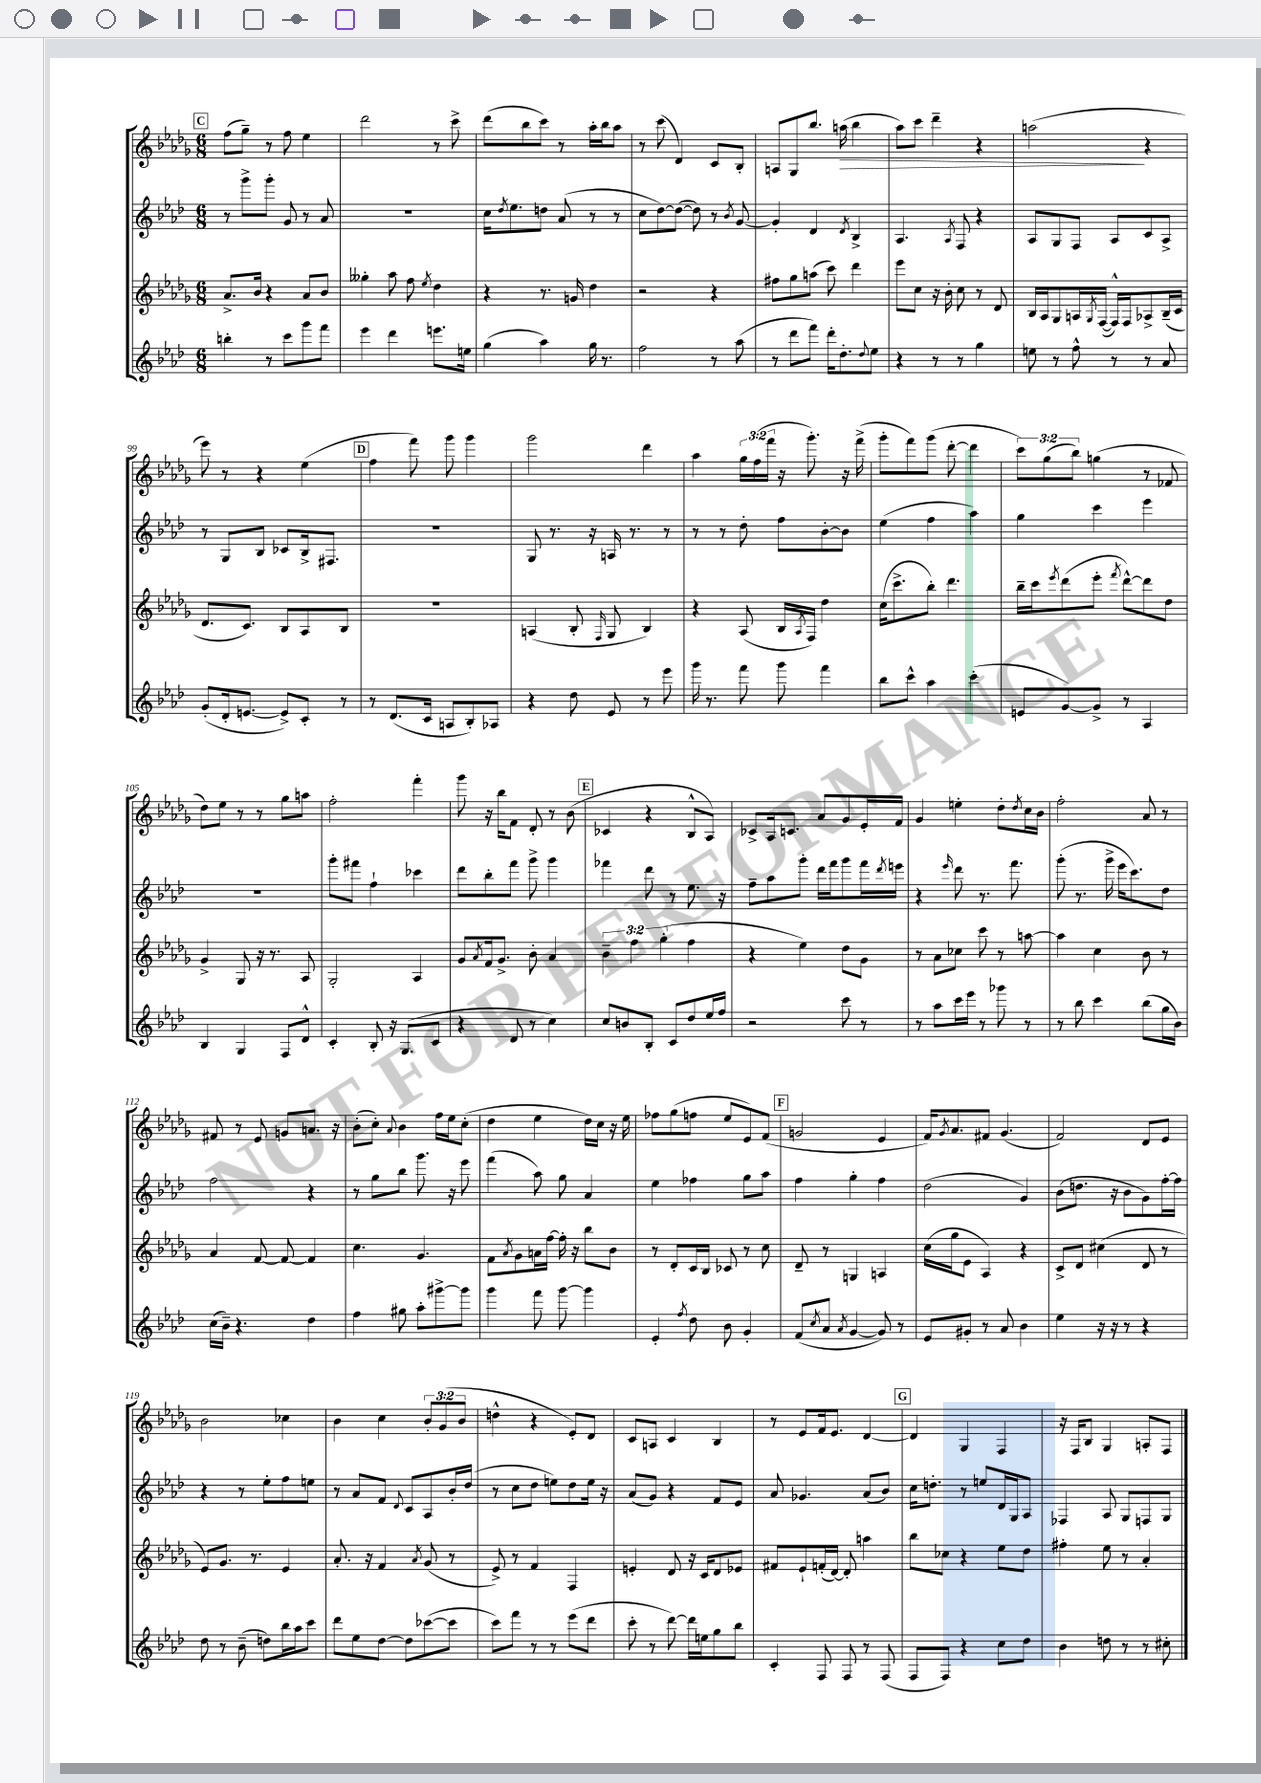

**kern	**kern	**kern	**kern
*staff4	*staff3	*staff2	*staff1
*clefG2	*clefG2	*clefG2	*clefG2
*k[b-e-a-d-]	*k[b-e-a-d-g-]	*k[b-e-a-d-]	*k[b-e-a-d-g-]
*M6/8	*M6/8	*M6/8	*M6/8
4bb'	8.a-^	8r	(8ff
.	.	8ggg^	8gg-~)
.	16b-	.	.
8r	4r	8ggg'	8r
8ccc	.	8g	8ff
8ggg	8a-	8r	4ee-
8fff	8b-	8a-	.
=	=	=	=
4eee-	4gg--'	2.r	2ddd-
4ddd-	8aa-	.	.
.	8ff	.	.
.	8qee-	.	.
8.eee	4dd-	.	8r
.	.	.	8ccc^
16ee	.	.	.
=	=	=	=
(4gg	4r	16cc	(8ddd-
.	.	8qdd-	.
.	.	8.ee-	.
.	.	.	8bb-
4aa-)	8.r	8dd	8ccc)
.	.	(8a-	8r
.	16g	.	.
16gg	4dd-	8r	16aa-'
8.r	.	.	16bb-
.	.	8r	8aa-
=	=	=	=
2ff	2r	8cc	8r
.	.	[8dd-)	(8ccc
.	.	(8dd-_	4d-)
.	.	8dd-])	.
8r	4r	8r	8c
.	.	8qb-	.
(8aa-	.	[8g	8B-'
=	=	=	=
8r	8ff#	4g']	8A
8ddd-	8gg-	.	8G-
8fff)	(8aa	4d-	8.bb-
16ddd-'	8ccc)	.	.
8.dd-'	.	.	(16aa
.	.	8qd-	.
.	4ddd-	4B-^	4bb-
8qqdd-	.	.	.
8ee-	.	.	.
=	=	=	=
4r	8eee-	4.A-	8aa-)
.	8cc	.	8ccc
8r	16r	.	4ddd-~
.	16b-'	.	.
.	.	8qA-	.
8r	8cc	8F	.
4gg	8r	4r	4r
.	8d-	.	.
=	=	=	=
8ee	16B-	8A-	(2aa
.	16A-	.	.
8r	8G-	8G	.
8ff^^	16A	8F	.
.	8qG-	.	.
.	([16F	.	.
8r	16F^^])	8A-	.
.	16F	.	.
8r	8A-^	8c	4r
8a-	(16B-~	8A-^	.
.	16c	.	.
=	=	=	=
(8g'	8.d-	8r	8eee-)
16d-'	.	8G	8r
[8.e	8.c)	.	.
.	.	8B-	4r
8e^])	8B-	8c-	.
8c'	8A-	16B-^	(4ee-
.	.	8.F#	.
8r	8B-	.	.
=	=	=	=
8r	2.r	2.r	4ff
(8.d-	.	.	.
.	.	.	8fff)
16c	.	.	.
8A	.	.	8ggg-
8B-')	.	.	4ggg-
8A-	.	.	.
=	=	=	=
4r	(4A	8G	2ggg-
.	.	8.r	.
8dd-	8B-'	.	.
.	.	16r	.
.	16qqF	.	.
8e-	8G-	16A	.
.	.	8.r	.
8r	4B-)	.	4ddd-
8eee-	.	8r	.
=	=	=	=
16ggg	4r	8r	4aa-
8.r	.	.	.
.	.	8r	.
8fff	(8A-	8dd-'	24gg-
.	.	.	(24ff
.	.	.	24fff
8ggg	16B-	8ff	16r
.	8qA-	.	.
.	16F)	.	8.ggg-')
4fff	4dd-	[8b-'	.
.	.	8b-]	16r
.	.	.	(16fff^
=	=	=	=
8bb-	(16cc	(4ee-	8ggg-'
.	8.ccc^	.	.
8ccc^^	.	.	8fff)
4aa-	8bb-')	4ff	(8ggg-
.	4.ddd-	.	[8ddd-'
(4ccc'	.	4aa-)	4ddd-]
=	=	=	=
8e	16bb-~	4gg	12ccc)
.	16ccc	.	.
.	.	.	(12gg-
.	8qeee-	.	.
[8g)	(8ddd-	.	.
.	.	.	12bb-)
8g^]	8eee-'	4ccc	(4gg
.	8qfff	.	.
8r	[8ddd-^^)	.	.
4A-	8ddd-]	4eee-	8r
.	8dd-	.	8f-
=	=	=	=
4B-	4g-^	2.r	8dd-)
.	.	.	8ee-
4G	8G-	.	8r
.	16r	.	8r
.	8.r	.	.
8F	.	.	8gg-
8d-^^	8A-	.	8aa
=	=	=	=
4c'	2G-'	8ggg'	2ff'
.	.	8fff#	.
8B-'	.	4ff`	.
16r	.	.	.
(8.G	.	.	.
.	4A-	4ccc-	4fff'
8c	.	.	.
=	=	=	=
4r	8g-	8ddd-	8ggg-
.	8qa-	.	.
.	16f	8bb-'	16r
.	8.g-^	.	16bb-
8d-	.	8fff	8f
8r	8b-'	8ggg^	8d-'
4cc)	4a-	4ggg	8r
.	.	.	(8b-
=	=	=	=
8cc	6b-~	4fff-	4c-
8b	.	.	.
.	6ff	.	.
8B-'	.	8ddd-	4r
.	(6gg-'	.	.
8c	.	8r	.
8dd-	4ff	8.ee-	8B-^^
16ee-	.	.	8A-)
16ff	.	16r	.
=	=	=	=
2r	4r	8ff~	8c-^
.	.	8aa-	16A-
.	.	.	8.c
.	4ee-)	8ggg'	.
.	.	16ddd-	8a-
.	.	16fff	.
8ccc	8dd-	8ggg	8g-
8r	8g-	16fff	16e-'
.	.	8qddd-	.
.	.	16eee	16f
=	=	=	=
8r	8r	4r	4g-
8aa-	8a-	.	.
.	.	16qqeee-	.
16ccc	8cc-	8ddd-	4ee'
16eee-	.	.	.
8r	8ccc	8.r	.
8ggg-	8r	.	8dd-'
.	.	8.fff	.
.	.	.	8qdd-
8r	[8aa	.	16cc
.	.	.	16b-
=	=	=	=
8r	4aa]	(8ggg'	2ff'
8bb-	.	8.r	.
4ccc	4cc	.	.
.	.	16ggg^	.
.	.	16eee-	.
.	.	8.ccc)	.
(8bb-	8b-	.	8a-
16gg	8r	8dd-	8r
16b-)	.	.	.
=	=	=	=
(16cc	4a-	2ff	8f#
16b-~)	.	.	.
4.r	.	.	8r
.	[8f	.	8e-
.	8f_	.	8g
4dd-	4f]	4r	8.a
.	.	.	16r
=	=	=	=
4ff	4.cc	8r	(8b-'
.	.	8gg	8cc')
.	.	.	8qqa-
8gg#	.	8bb-	4b-
8aa-'	4.g-	8.ggg	.
[8ggg#^	.	.	16ff
.	.	16r	16ee-
8ggg#]	.	8eee-	(8cc'
=	=	=	=
4ggg	8f	(4fff	4dd-
.	8qa-	.	.
.	8g-	.	.
8fff	16a	8aa-)	4ee-
.	[16ff	.	.
[8ggg	16ff']	8gg	.
.	16r	.	.
4ggg]	8bb-	4a-	16dd-)
.	.	.	16cc
.	8b-	.	16r
.	.	.	16ee-
=	=	=	=
4e-'	8r	4ee-	8ff-
.	8d-'	.	(8gg-
8qff	.	.	.
8dd-	16c	4ff-	8ff
.	16B-	.	.
8b-	8c-	.	8ee-
4g'	8r	8gg	8e-)
.	8cc	8aa-	(8f
=	=	=	=
(8f	8d-~	4ff	2g
8qcc	.	.	.
8a-	8r	.	.
8qa-	.	.	.
[4g	4G	4gg'	.
8g])	4A	4ff	4e-
8r	.	.	.
=	=	=	=
8e-	(16cc	(2dd-	16f)
.	.	.	8qg-
.	16gg-	.	8.a-
8g#'	8e-	.	.
8r	4A-)	.	8f#
8a-	.	.	(4.g-
4b-	4r	4g)	.
=	=	=	=
4ee-	8c^	(8b-	2f)
.	8d-	8.dd	.
16r	(4cc#	.	.
16r	.	16r	.
8r	.	8b-	.
4r	8d-	8g)	8d-
.	8r	[16ff'	8e-
.	.	16ff]	.
=	=	=	=
8dd-	8e-)	4r	2b-
8r	8.g-	.	.
(8b-~	.	8r	.
.	8.r	.	.
8dd)	.	8ee-'	.
16bb-	4e-	8ff	4cc-
16aa-	.	.	.
8ccc	.	8ee	.
=	=	=	=
8ddd-	8.a-'	8r	4b-
8ee-	.	8a-	.
.	16r	.	.
[8dd-	4f	8f	4cc
.	.	8qqd-	.
8dd-]	.	8c	.
.	8qa-	.	.
([8ccc-	(8g-	8A-	12b-'
.	.	.	(12g-
8ccc-]	8r	16b-'	.
.	.	.	12b-
.	.	(16dd-	.
=	=	=	=
8ccc)	8e-^)	8r	4dd^^
8fff	8r	8cc	.
8r	4f	8dd-	4r
8r	.	8ee)	.
(8eee-	4F	8dd-	8e-')
8ddd-	.	16ee	8d-
.	.	16r	.
=	=	=	=
8ccc'	4e'	(8a-	8c
8r	.	8g)	8A
[8ddd-)	8d-	4r	4c
16ddd-]	16r	.	.
16ee	16c	.	.
8gg	8d-	8f	4B-
8bb-	8e-	8e-	.
=	=	=	=
4c'	8f#	8a-	8r
.	8e-`	4.g-	8e-
8F	(16f'	.	16f
.	[16d-)	.	8.e-
8F	8d-']	.	.
8r	4aa	(8a-	[4d-
(8F	.	8b-)	.
=	=	=	=
8F	8bb-	16cc	4d-]
.	.	8.dd'	.
8F)	8cc-	.	.
4r	4r	8r	4G-
.	.	8ee	.
8cc	8ee-	16d-	4F
.	.	16G	.
8dd-	8dd-	8A-	.
=	=	=	=
4b-	4ff#'	4F-	16r
.	.	.	16F
.	.	.	8B-
8dd	8ee-	8A-	4G-
8r	8r	8G	.
8r	4a-'	8F	8A'
8cc#'	.	8G	8F
==	==	==	==
*-	*-	*-	*-
